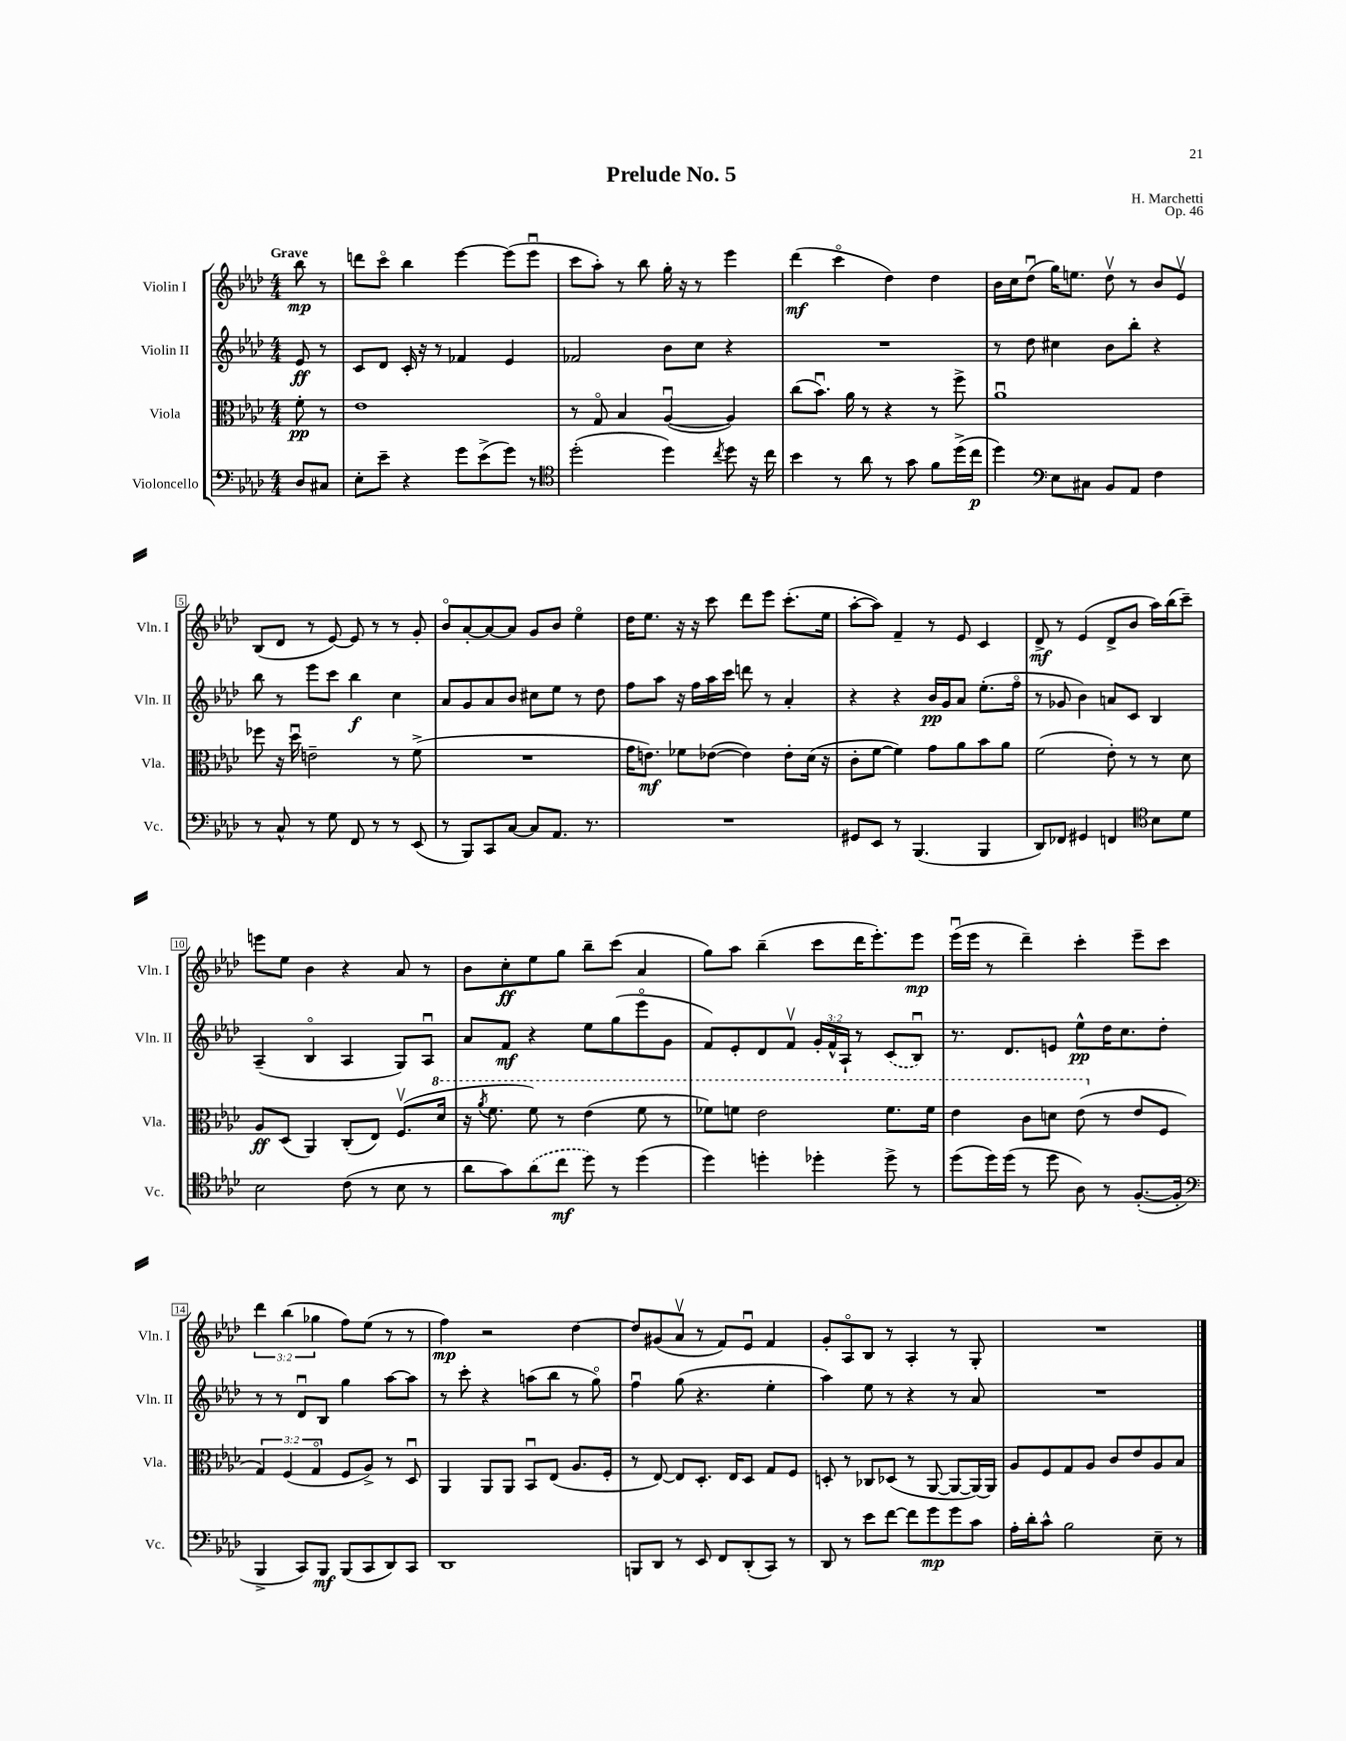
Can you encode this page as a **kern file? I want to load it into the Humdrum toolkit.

**kern	**kern	**kern	**kern
*staff4	*staff3	*staff2	*staff1
*clefF4	*clefC3	*clefG2	*clefG2
*k[b-e-a-d-]	*k[b-e-a-d-]	*k[b-e-a-d-]	*k[b-e-a-d-]
*M4/4	*M4/4	*M4/4	*M4/4
8D-	8f'	8e-	8bb-
8C#	8r	8r	8r
=	=	=	=
8E-'	1e-	8c	8ddd
8e-~	.	8d-	8ccco
4r	.	16c'	4bb-
.	.	16r	.
.	.	8r	.
8g	.	4f-	[4eee-
(8e-^	.	.	.
8g)	.	4e-	(8eee-]
8r	.	.	8eee-u
=	=	=	=
*clefC4	*	*	*
(2dd-'	8r	2f-	8ccc
.	8Go	.	8aa-')
.	4B-	.	8r
.	.	.	8bb-
4dd-)	([4A-u	8b-	16gg'
.	.	.	16r
.	.	8cc	8r
8qcc	.	.	.
8dd-	4A-])	4r	4eee-
16r	.	.	.
16cc	.	.	.
=	=	=	=
4b-	(8cc	1r	(4ddd-
.	8.b-u)	.	.
8r	.	.	4ccco
.	16a-	.	.
8a-	8r	.	.
8r	4r	.	4dd-)
8g	.	.	.
8f	8r	.	4dd-
(16dd-^	8ff^	.	.
16cc	.	.	.
=	=	=	=
4dd-)	1a-u	8r	16b-
.	.	.	16cc
.	.	8dd-	(8dd-u
*clefF4	*	*	*
8E-	.	4cc#	16gg)
.	.	.	8.ee
8C#	.	.	.
8BB-	.	8b-	8dd-v
8AA-	.	8bb-'	8r
4F	.	4r	8b-
.	.	.	8e-v
=	=	=	=
8r	8ff-	8bb-	(8B-
8C^^	16r	8r	8d-
.	16dd-u	.	.
8r	2e~	8eee-	8r
8G	.	8ccc	[8e-)
8FF	.	4bb-	8e-]
8r	.	.	8r
8r	8r	4cc	8r
(8EE-	(8f^	.	8g'
=	=	=	=
8r	1r	8a-	8b-o
8BBB-)	.	8g	[8a-'
8CC	.	8a-	8a-_
[8C	.	8b-	8a-]
8C]	.	8cc#	8g
8.AA-	.	8ee-	8b-
.	.	8r	4ee-o
8.r	.	.	.
.	.	8dd-	.
=	=	=	=
1r	16g	8ff	16dd-
.	8.e)	.	8.ee-
.	.	8aa-	.
.	8f-	16r	16r
.	.	16ff	16r
.	([8e-	16aa-	8ccc
.	.	16ccc	.
.	4e-])	8ddd	8ddd-
.	.	8r	8eee-
.	8e-'	4a-'	(8.ccc'
.	(16d-	.	.
.	16r	.	16ee-
=	=	=	=
8GG#	8c'	4r	[8aa-'
8EE-	[8f	.	8aa-])
8r	4f])	4r	4f~
(4.BBB-	.	.	.
.	8g	16b-	8r
.	.	16g	.
.	8a-	8a-	8e-
4BBB-	8b-	(8.ee-'	4c
.	8a-	.	.
.	.	16ffo	.
=	=	=	=
8DD-)	(2f	8r	8d-^
8FF-	.	8g-	8r
4GG#	.	4b-)	(4e-
4FF	8e-')	8a	8d-^
.	8r	8c	8b-
*clefC4	*	*	*
8B-	8r	4B-	16aa-)
.	.	.	(16bb-
8d-	8d-	.	8ccc~)
=	=	=	=
2B-	8A-	(4A-~	8eee
.	(8D-	.	8ee-
.	4AA-)	4B-o	4b-
(8c	(8C'	4A-	4r
8r	8E-)	.	.
8B-	(8.Fv	8G)	8a-
8r	.	8A-u	8r
.	16dd-	.	.
=	=	=	=
8a-	16r	8a-	8b-
.	8qaa-	.	.
.	8.ff	.	.
8g)	.	8f	8cc'
(8a-	8ff)	4r	8ee-
8cc	8r	.	8gg
8dd-)	(4ee-	8ee-	8bb-~
8r	.	(8gg	(8ccc
(4dd-	8ff	8eee-o	4a-
.	8r	8g	.
=	=	=	=
4dd-)	8ff-)	8f)	8gg)
.	8ff	8e-'	8aa-
4dd'	2ee-	8d-	(4bb-~
.	.	8fv	.
4dd-'	.	24g'	8ccc
.	.	24f^^	.
.	.	24A-`	.
.	.	8r	16ddd-
.	.	.	8.eee-')
8dd-^	8.ff	(8c	.
8r	.	8B-u)	8eee-
.	16ff	.	.
=	=	=	=
(8dd-	4ee-	8.r	(16eee-u
.	.	.	16eee-
16dd-)	.	.	8r
(16dd-	.	8.d-	.
8r	8cc	.	4ddd-~)
8dd-	8dd	8e	.
8A-)	(8ee-	8ee-^^	4ccc'
8r	8r	16dd-	.
.	.	8.cc	.
([8.F'	8e-	.	8eee-~
.	8F	8dd-'	8ccc
16F']	.	.	.
=	=	=	=
*clefF4	*	*	*
4BBB-^	6G)	8r	6ddd-
.	.	8r	.
.	(6F	.	(6bb-
8CC)	.	8d-u	.
.	6Go	.	6gg-
8BBB-	.	8B-	.
(8BBB-	8F	4gg	8ff)
8CC	8A-^)	.	(8ee-
8DD-)	8r	[8aa-	8r
8CC	8D-u	8aa-]	8r
=	=	=	=
1DD-	4AA-	8r	4ff)
.	.	8ccc'	.
.	8AA-	4r	2r
.	8AA-	.	.
.	8BB-u	(8aa	.
.	(8E-	8bb-	.
.	8.A-	8r	[4dd-
.	.	8ggo)	.
.	16F'	.	.
=	=	=	=
8BBB	8r	4ffu	8dd-]
8DD-	[8E-)	.	(8g#
8r	8E-]	(8gg	8a-v
8EE-	8.D-'	4.r	8r
8FF	.	.	8f)
.	16E-	.	.
(8DD-'	8D-	.	8e-u
8CC)	8G	4ee-'	4f
8r	8F	.	.
=	=	=	=
8DD-	8D'	4aa-)	8g'
8r	8r	.	8A-o
8e-	8C-	8ee-	8B-
[8f	(8D-	8r	8r
8f]	8r	4r	4A-'
8g	[8AA-	.	.
8g	8AA-_	8r	8r
8c	16AA-_)	8a-	8G'
.	16AA-]	.	.
=	=	=	=
16A-'	8A-	1r	1r
16d-'	.	.	.
8c^^	8F	.	.
2B-	8G	.	.
.	8A-	.	.
.	8c	.	.
.	8e-	.	.
8E-~	8A-	.	.
8r	8B-	.	.
==	==	==	==
*-	*-	*-	*-
